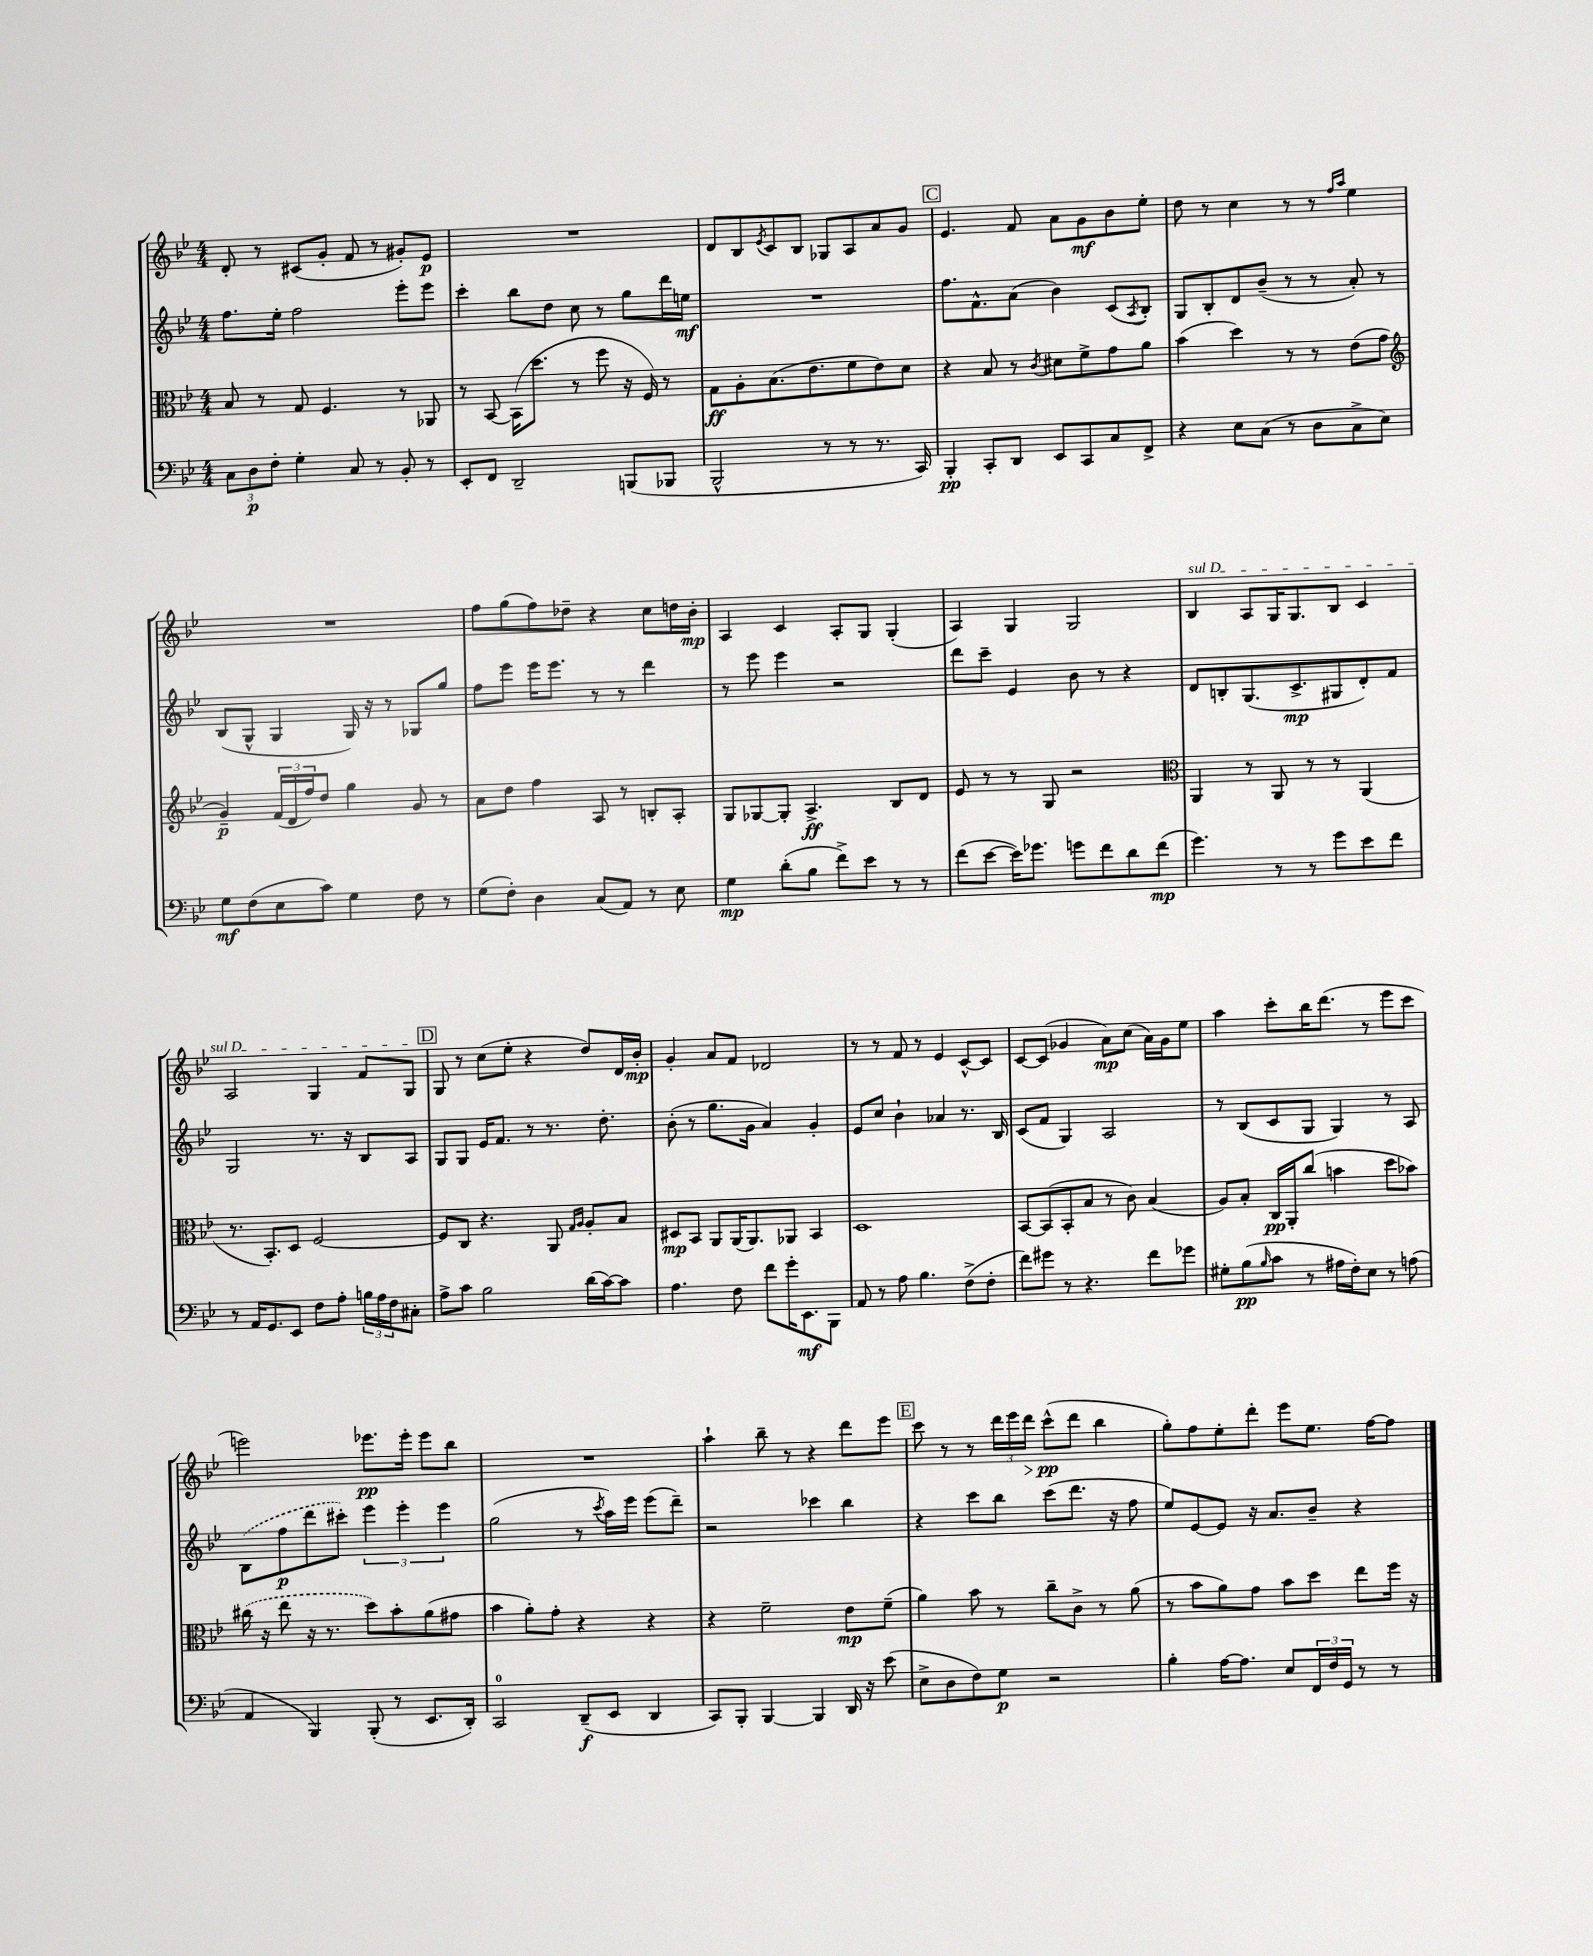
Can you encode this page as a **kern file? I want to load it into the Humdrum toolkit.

**kern	**kern	**kern	**kern
*staff4	*staff3	*staff2	*staff1
*clefF4	*clefC3	*clefG2	*clefG2
*k[b-e-]	*k[b-e-]	*k[b-e-]	*k[b-e-]
*M4/4	*M4/4	*M4/4	*M4/4
12C\L	8B-/	8.ff\L	8d'/
12D\	.	.	.
.	8r	.	8r
12F'\J	.	.	.
.	.	16ee-'\Jk	.
4G'\	8G/	2ff\	(8c#/L
.	4.F/	.	8g'/J
8C/	.	.	8f/
8r	.	.	8r
8BB-'/	8r	8eee-'\L	8g#'/L)
8r	8AA-/	8eee-\J	8e-/J
=	=	=	=
8EE-'/L	8r	4ccc'\	1r
8FF/J	[8BB-/	.	.
2DD~/	(16BB-\]LK	8bb-\L	.
.	8.dd\J	.	.
.	.	8dd\J	.
.	8r	8cc\	.
.	8ff\	8r	.
(8BBB/L	16r	8gg\L	.
.	16F/)	.	.
8BBB-/J	8r	16ddd\L	.
.	.	16ee\JJ	.
=	=	=	=
2BBB-^^/	8G\L	1r	8d/L
.	8A'\	.	8B-/
.	.	.	8qe-/
.	(8.B-\	.	8c/
.	.	.	8B-/J
.	8.e-\	.	.
8r	.	.	8G-/L
8r	8f\	.	8A/
8.r	8e-\)	.	8a/
.	8d\J	.	8g/J
16CC/)	.	.	.
=	=	=	=
4BBB-'/	4r	8.ff\L	4.e-/
.	.	8.f^^\	.
8CC'/L	8B-/	.	.
8DD/J	8r	(8a\J	8f/
.	8qc/	.	.
8EE-/L	8d#\L	4b-\)	8a\L
8CC/	8f^\	.	8g\
8C/	8g\	(8c/L	8b-\
.	.	8qA/	.
8FF^/J	8a\J	8B-'/J)	8ee-'\J
=	=	=	=
4r	(4b-\	8G/L	8dd\
.	.	8B-'/	8r
8E-\L	4dd\)	8d/	4cc\
(8C\J	.	(8b-~/J	.
8r	8r	8r	8r
8D\L	8r	8r	8r
.	.	.	16qqff/LL
.	.	.	16qqaa/JJ
8C^\	(8e-\L	8a'/)	4ee-\
8E-\J)	8g\J	8r	.
=	=	=	=
*	*clefG2	*	*
8G\L	4g~/)	(8B-/L	1r
(8F\	.	8G^^/J	.
8E-\	(24f/LL	4G/	.
.	24d/	.	.
.	24ff/J)	.	.
8c\J)	8dd/J	.	.
4G\	4gg\	16G/)	.
.	.	16r	.
.	.	8r	.
8F\	8g/	8G-/L	.
8r	8r	8gg/J	.
=	=	=	=
(8G\L	8a\L	8ff\L	8ff\L
8F'\J)	8dd\J	8eee-\J	(8gg\
4D\	4ff\	16eee-\LK	8ff\)
.	.	8.eee-\J	.
.	.	.	8dd-~\J
(8C/L	8A/	8r	4r
8AA/J)	8r	8r	.
8r	8B'/L	4ddd\	8cc\L
8E-\	8A'/J	.	16dd\L
.	.	.	16b-'\JJ
=	=	=	=
4G\	8G/L	8r	4A/
.	[8G-/	8eee-\	.
(8d'\L	8G-'/]J	4eee-\	4c/
8B-\J	4.A^/	.	.
8f^\L)	.	2r	8A'/L
8e-\J	.	.	8G/J
8r	8B-/L	.	(4G'/
8r	8d/J	.	.
=	=	=	=
(8f\L	8e-/	8ddd\L	4A/)
[8e-\J	8r	8ccc~\J	.
16e-\]LK)	8r	4e-/	4G/
8.g-\J	.	.	.
.	8G/	.	.
8g\L	2r	8b-\	2G/
8f\	.	8r	.
8d\	.	4r	.
(8f\J	.	.	.
=	=	=	=
*	*clefC3	*	*
4.g\)	4AA/	8d/L	4B-/
.	.	8B'/	.
.	8r	(8.G/	8A/L
8r	8AA/	.	16G/K
.	.	8.c^/	8.G/
8r	8r	.	.
8g\L	8r	8G#/	8B-/J
8e-\	(4AA/	8d'/)	4c/
8f\J	.	8f/J	.
=	=	=	=
8r	8.r	2G/	2A/
16AA/LK	.	.	.
8.GG/	8.BB-'/L)	.	.
8EE-/J	8D/J	.	.
8F\L	[2F/	8.r	4G/
8A'\J	.	.	.
.	.	16r	.
24B\LL	.	8B-/L	8f/L
24A\	.	.	.
24F\J	.	.	.
8C#'\J	.	8A/J	8G/J
=	=	=	=
8A^\L	8F/]L	8G/L	8G/
8c\J	8C/J	8G/J	8r
2B-\	4.r	16e-/LK	(8cc\L
.	.	8.f/J	.
.	.	.	8ee-'\J
.	.	8r	4r
.	8AA/	8.r	.
.	16qqG/LL	.	.
.	16qqA/JJ	.	.
(16d\LL	8A'/L	.	8dd/L)
[16c\J)	.	8.dd'\	.
8c\]J	8B-/J	.	16d/L
.	.	.	16b-'/JJ
=	=	=	=
4.A\	8D#/L	(8b-'\	4g'/
.	8BB-/J	8r	.
.	8AA/L	8.gg\L	8a/L
8F\	(16AA/K	.	8f/J
.	8.AA/)	16g\Jk	.
8f\L	.	4a/)	2d-/
16g'\K	8AA-/J	.	.
8.EE-\	.	.	.
.	4BB-/	4g'/	.
8BBB-\J	.	.	.
=	=	=	=
8AA/	1D	8e-/L	8r
8r	.	8cc/J	8r
8A\	.	4b-`\	8f/
4.B-\	.	.	8r
.	.	4a-/	4e-/
(8F^\L	.	8.r	[8c^^/L
8F'\J	.	.	8c/]J
.	.	16B-/	.
=	=	=	=
8f\L)	[8BB-/L	(8c/L	[8c/L
8g#\J	(8BB-/]	8f/J	(8c/]J
8r	8BB-'/	4G/)	4g-/
4.r	8B-/J	.	.
.	8r	2A/	8a\L)
.	8c\)	.	(8cc\J
8f\L	(4B-/	.	16a\LL)
.	.	.	16g-\J
8g-\J	.	.	8ee-\J
=	=	=	=
8G#'\L	8A/L)	8r	4aa\
(8B-\	8B-'/J	(8B-/L	.
16qqB-/	.	.	.
8c\J	16C/LL	8c/	8ccc'\L
.	16AA'/J	.	.
8r	(8cc/J	8G/J	16bb-\K
.	.	.	(8.ddd\J
16A#\LL	4b\	4G/)	.
16F'\J)	.	.	.
8E-\J	.	.	8r
8r	8dd\L	8r	8eee-\L
(8A\	8b-\J)	8A/	8ccc\J
=	=	=	=
4AA/	(16cc#\	(8B-\L	2eee\)
.	16r	.	.
.	8ee-\	8ff\	.
4BBB-/)	16r	8ddd\	.
.	8.r	.	.
.	.	8ccc#'\J)	.
(8BBB-'/	8dd\L)	6eee-\	8.eee-\L
8r	8b-'\	.	.
.	.	6eee-'\	.
.	.	.	16eee-'\Jk
8.EE-/L	(8a\	.	8eee-\L
.	.	6eee-\	.
.	8g#\J	.	8bb-\J
16DD'/Jk)	.	.	.
=	=	=	=
2CC/	4b-\	(2gg\	1r
.	8a'\L)	.	.
.	8g'\J	.	.
(8DD~/L	4r	8r	.
.	.	8qccc/	.
8EE-/J	.	16aa\LL)	.
.	.	16eee-\JJ	.
4DD/	4r	(8eee-\L	.
.	.	8ddd~\J)	.
=	=	=	=
8CC/L)	4r	2r	4aa`\
8BBB-'/J	.	.	.
[4BBB-/	2f~\	.	8bb-~\
.	.	.	8r
4BBB-/]	.	4ccc-\	4r
16DD/	8e-\L	4bb-\	8ddd\L
16r	.	.	.
(8e-\	(8f~\J	.	8eee-\J
=	=	=	=
8E-^\L	4a\)	4r	8ccc\
8D\	.	.	8r
8F\)	8b-\	8ccc\L	8r
8G\J	8r	8bb-\J	24ddd\LL
.	.	.	24eee-\
.	.	.	24ddd\JJ
2r	8cc~\L	(8ccc\L	(8ccc^^\L
.	8c^\J	8.ddd\J	8ddd\J
.	8r	.	4bb-\
.	.	16r	.
.	(8a\	8ff\	.
=	=	=	=
4B-'\	8r	8ee-/L)	8gg'\L)
.	8b-\L	[8e-/	8ff\
[16A\LK	8a\)	8e-/]J	8ee-'\
8.A\]J	.	.	.
.	8g\J	16r	8ddd'\J
.	.	8.a/L	.
8E-/L	8b-\L	.	8eee-\L
24FF/L	8dd\J	8b-~/J	8.ee-\J
24F/	.	.	.
24GG/JJ	.	.	.
8r	8ee-\L	4r	.
.	.	.	[16ff\LK
8r	16ff\Jk	.	8ff\]J
.	16r	.	.
==	==	==	==
*-	*-	*-	*-
